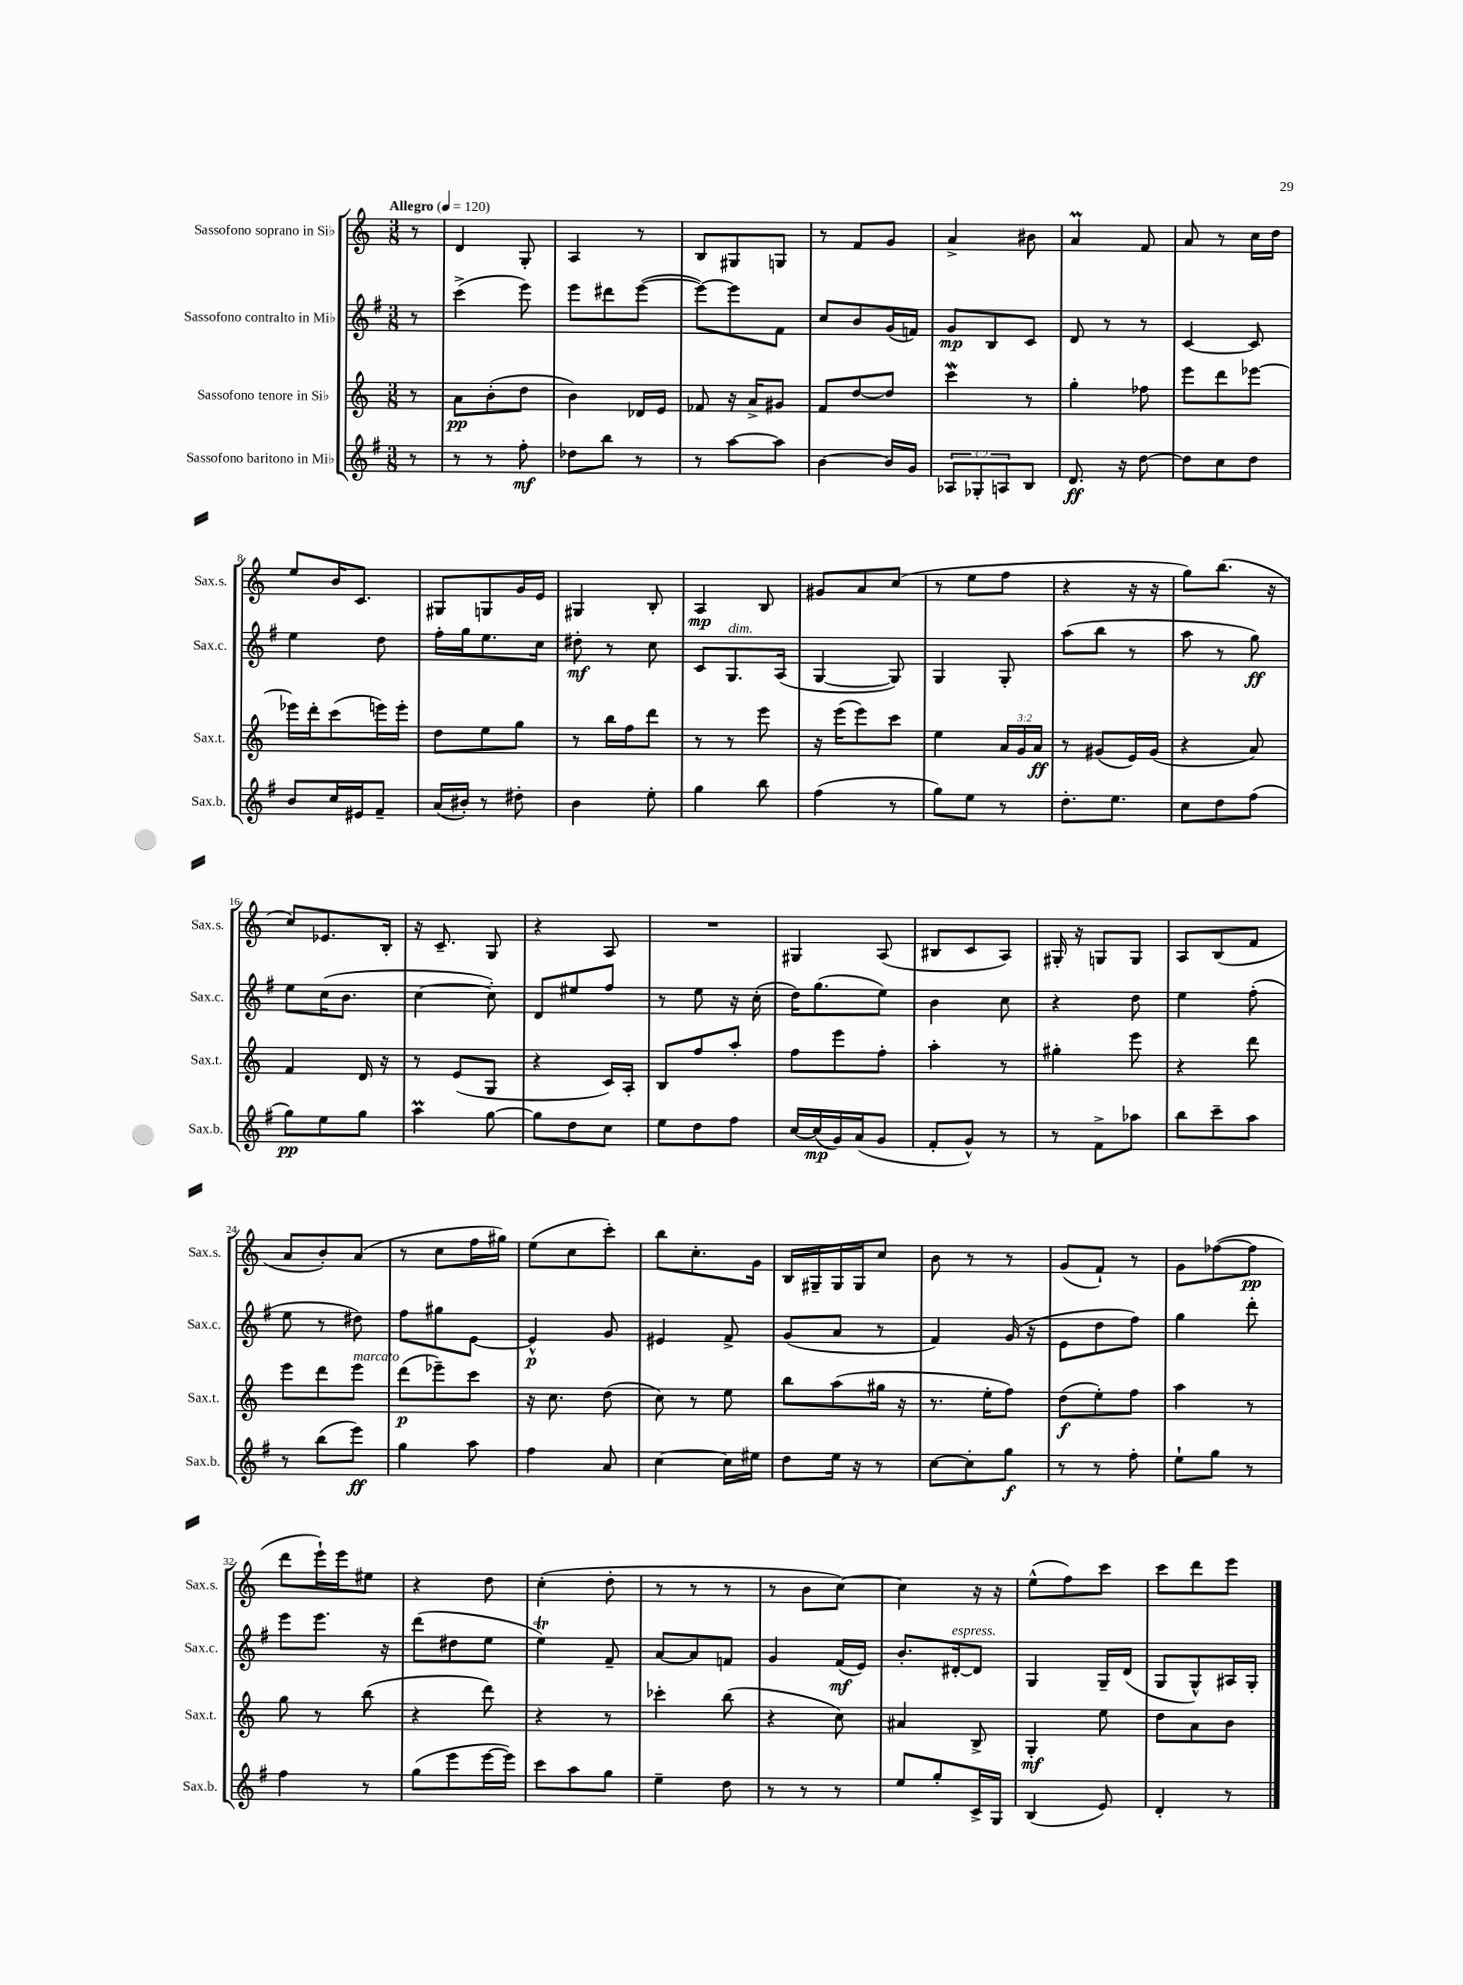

**kern	**dynam	**kern	**dynam	**kern	**dynam	**kern	**dynam
*part4	*part4	*part3	*part3	*part2	*part2	*part1	*part1
*staff4	*staff4	*staff3	*staff3	*staff2	*staff2	*staff1	*staff1
*I"Sassofono baritono in Mi♭	*	*I"Sassofono tenore in Si♭	*	*I"Sassofono contralto in Mi♭	*	*I"Sassofono soprano in Si♭	*
*I'Sax.b.	*	*I'Sax.t.	*	*I'Sax.c.	*	*I'Sax.s.	*
*clefG2	*	*clefG2	*	*clefG2	*	*clefG2	*
*k[f#]	*	*k[]	*	*k[f#]	*	*k[]	*
*M3/8	*	*M3/8	*	*M3/8	*	*M3/8	*
*MM120	*	*MM120	*	*MM120	*	*MM120	*
=	=	=	=	=	=	=	=
!	!	!	!	!	!	!LO:TX:a:B:t=Allegro	!
8r	.	8r	.	8r	.	8r	.
=1	=1	=1	=1	=1	=1	=1	=1
8r	.	8a\L	pp	(4ccc^\	.	4d/	.
8r	.	(8b'\	.	.	.	.	.
8ff#'\	mf	8dd\J	.	8eee\)	.	8G'/	.
=2	=2	=2	=2	=2	=2	=2	=2
8dd-X\L	.	4b\)	.	8eee\L	.	4A/	.
8bb\J	.	.	.	8ddd#X\	.	.	.
8r	.	16d-X/LL	.	([8eee\J	.	8r	.
.	.	16e/JJ	.	.	.	.	.
=3	=3	=3	=3	=3	=3	=3	=3
8r	.	8f-X/	.	8eee\L_)	.	8B/L	.
[8aa\L	.	16r	.	8eee\]	.	8G#X/	.
.	.	16a^/KL	.	.	.	.	.
8aa\J]	.	8g#X/J	.	8f#\J	.	8Gn/J	.
=4	=4	=4	=4	=4	=4	=4	=4
[4b\	.	8f/L	.	8cc/L	.	8r	.
.	.	[8dd/	.	8b/	.	8f/L	.
16b/LL]	.	8dd/J]	.	(16g/L	.	8g/J	.
16g/JJ	.	.	.	16fn/JJ)	.	.	.
=5	=5	=5	=5	=5	=5	=5	=5
12A-X/L	.	4cccw\	.	8g/L	mp	4a^/	.
12G-X'/	.	.	.	.	.	.	.
.	.	.	.	8B/	.	.	.
12An/	.	.	.	.	.	.	.
8B/J	.	8r	.	8c/J	.	8b#X\	.
=6	=6	=6	=6	=6	=6	=6	=6
8.d/	ff	4gg'\	.	8d/	.	4aM/	.
.	.	.	.	8r	.	.	.
16r	.	.	.	.	.	.	.
[8dd\	.	8ff-X\	.	8r	.	8f/	.
=7	=7	=7	=7	=7	=7	=7	=7
8dd\L]	.	8eee\L	.	[4c/	.	8a/	.
8cc\	.	8ddd\	.	.	.	8r	.
8dd\J	.	[8eee-X\J	.	8c/]	.	16cc\LL	.
.	.	.	.	.	.	16dd\JJ	.
!!LO:LB:g=z
=8	=8	=8	=8	=8	=8	=8	=8
8b/L	.	16eee-X\LL]	.	4ee\	.	8ee/L	.
.	.	16ddd'\J	.	.	.	.	.
16cc/L	.	(8ccc\	.	.	.	16b/K	.
16e#X/J	.	.	.	.	.	8.c/J	.
8f#~/J	.	16eeen\L)	.	8dd\	.	.	.
.	.	16eee'\JJ	.	.	.	.	.
=9	=9	=9	=9	=9	=9	=9	=9
(16a/LL	.	8dd\L	.	16ff#'\LL	.	8G#X/L	.
16b#X'/JJ)	.	.	.	16gg\J	.	.	.
8r	.	8ee\	.	8.ee\	.	8Gn/	.
8dd#X'\	.	8gg\J	.	.	.	16g/L	.
.	.	.	.	16cc\Jk	.	16e/JJ	.
=10	=10	=10	=10	=10	=10	=10	=10
4b\	.	8r	.	8dd#X'\	mf	4G#X/	.
.	.	16bb\LL	.	8r	.	.	.
.	.	16ff\J	.	.	.	.	.
8ee'\	.	8ddd\J	.	8cc\	.	8B'/	.
=11	=11	=11	=11	=11	=11	=11	=11
4gg\	.	8r	.	8c/L	.	4A/	mp
!	!	!	!	!LO:TX:a:i:t=dim.	!	!	!
.	.	8r	.	8.G/	.	.	.
8bb\	.	8eee\	.	.	.	8B/	.
.	.	.	.	(16A/Jk	.	.	.
=12	=12	=12	=12	=12	=12	=12	=12
(4ff#\	.	16r	.	[4G/	.	8g#X/L	.
.	.	(16eee\KL	.	.	.	.	.
.	.	8eee\)	.	.	.	8a/	.
8r	.	8ccc\J	.	8G/])	.	(8cc/J	.
=13	=13	=13	=13	=13	=13	=13	=13
8gg\L)	.	4ee\	.	4G/	.	8r	.
8ee\J	.	.	.	.	.	8ee\L	.
8r	.	24a/LL	.	8G'/	.	8ff\J	.
.	.	24g/	.	.	.	.	.
.	.	24a/JJ	ff	.	.	.	.
=14	=14	=14	=14	=14	=14	=14	=14
8.dd'\L	.	8r	.	(8aa\L	.	4r	.
.	.	(8g#X/L	.	8bb\J	.	.	.
8.ee\J	.	.	.	.	.	.	.
.	.	16e/L)	.	8r	.	16r	.
.	.	(16g#/JJ	.	.	.	16r	.
=15	=15	=15	=15	=15	=15	=15	=15
8cc\L	.	4r	.	8aa\	.	8gg\L)	.
8dd\	.	.	.	8r	.	(8.bb\J	.
(8ff#\J	.	8a/)	.	8gg\)	ff	.	.
.	.	.	.	.	.	16r	.
!!LO:LB:g=z
=16	=16	=16	=16	=16	=16	=16	=16
8gg\L)	pp	4f/	.	8ee\L	.	8cc/L)	.
8ee\	.	.	.	(16cc\K	.	8.e-X/	.
.	.	.	.	8.b\J	.	.	.
8gg\J	.	16d/	.	.	.	.	.
.	.	16r	.	.	.	16B'/Jk	.
=17	=17	=17	=17	=17	=17	=17	=17
4aaM\	.	8r	.	[4cc\	.	16r	.
.	.	.	.	.	.	8.c~/	.
.	.	(8e/L	.	.	.	.	.
[8gg\	.	8G/J	.	8cc'\])	.	8G/	.
=18	=18	=18	=18	=18	=18	=18	=18
8gg\L]	.	4r	.	8d/L	.	4r	.
8dd\	.	.	.	8ee#X/	.	.	.
8cc\J	.	16c/LL)	.	8ff#/J	.	8A/	.
.	.	16A'/JJ	.	.	.	.	.
=19	=19	=19	=19	=19	=19	=19	=19
8ee\L	.	8B/L	.	8r	.	4.r	.
8dd\	.	8ff/	.	8ee\	.	.	.
8ff#\J	.	8aa'/J	.	16r	.	.	.
.	.	.	.	(16cc'\	.	.	.
=20	=20	=20	=20	=20	=20	=20	=20
[16cc/LL	.	8ff\L	.	16dd\KL)	.	4G#X/	.
(16cc/]	mp	.	.	(8.gg\	.	.	.
16g/)	.	8eee\	.	.	.	.	.
(16a/J	.	.	.	.	.	.	.
8g/J	.	8ff'\J	.	8ee\J)	.	(8A/	.
=21	=21	=21	=21	=21	=21	=21	=21
8f#'/L	.	4aa'\	.	4b\	.	8B#X/L	.
8g^^/J)	.	.	.	.	.	8c/	.
8r	.	8r	.	8cc\	.	8A/J)	.
=22	=22	=22	=22	=22	=22	=22	=22
8r	.	4gg#X'\	.	4r	.	16G#X'/	.
.	.	.	.	.	.	16r	.
8f#^\L	.	.	.	.	.	8Gn/L	.
8aa-X\J	.	8eee\	.	8dd\	.	8G/J	.
=23	=23	=23	=23	=23	=23	=23	=23
8bb\L	.	4r	.	4ee\	.	8A/L	.
8ccc~\	.	.	.	.	.	(8B/	.
8aa\J	.	8ddd\	.	(8ff#'\	.	8f/J	.
!!LO:LB:g=z
=24	=24	=24	=24	=24	=24	=24	=24
8r	.	8eee\L	.	8ee\	.	8a/L	.
(8bb\L	.	8ddd\	.	8r	.	8b'/)	.
!	!	!LO:TX:a:i:t=marcato	!	!	!	!	!
8eee\J)	ff	8eee\J	.	8dd#X\)	.	(8a/J	.
=25	=25	=25	=25	=25	=25	=25	=25
4gg\	.	(8ddd\L	p	8ff#\L	.	8r	.
.	.	8eee-X~\)	.	8gg#X\	.	8cc\L	.
8aa\	.	8ccc\J	.	[8e\J	.	16ff\L	.
.	.	.	.	.	.	16gg#X\JJ)	.
=26	=26	=26	=26	=26	=26	=26	=26
4ff#\	.	16r	.	4e^^/]	p	(8ee\L	.
.	.	8.cc\	.	.	.	.	.
.	.	.	.	.	.	8cc\	.
8a/	.	(8dd\	.	8g/	.	8ccc'\J)	.
=27	=27	=27	=27	=27	=27	=27	=27
[4cc\	.	8cc\)	.	4e#X/	.	8bb\L	.
.	.	8r	.	.	.	8.cc'\	.
16cc\LL]	.	8ee\	.	8f#^/	.	.	.
16ee#X\JJ	.	.	.	.	.	16g\Jk	.
=28	=28	=28	=28	=28	=28	=28	=28
8dd\L	.	8bb\L	.	(8g/L	.	16B/LL	.
.	.	.	.	.	.	16G#X~/	.
16ee\Jk	.	(8aa\	.	8a/J	.	16G#/	.
16r	.	.	.	.	.	16G#/J	.
8r	.	16gg#X\Jk	.	8r	.	8cc/J	.
.	.	16r	.	.	.	.	.
=29	=29	=29	=29	=29	=29	=29	=29
[8cc\L	.	8.r	.	4f#/)	.	8b\	.
8cc'\]	.	.	.	.	.	8r	.
.	.	16ee'\KL	.	.	.	.	.
8gg\J	f	8ff\J)	.	(16g/	.	8r	.
.	.	.	.	16r	.	.	.
=30	=30	=30	=30	=30	=30	=30	=30
8r	.	(8dd\L	f	8e\L	.	(8g/L	.
8r	.	8ee'\)	.	8dd\	.	8f`/J)	.
8ff#'\	.	8ff\J	.	8ff#\J)	.	8r	.
=31	=31	=31	=31	=31	=31	=31	=31
8ee`\L	.	4aa\	.	4gg\	.	8g\L	.
8gg\J	.	.	.	.	.	([8ff-X\	.
8r	.	8r	.	8ddd'\	.	8ff-\J]	pp
!!LO:LB:g=z
=32	=32	=32	=32	=32	=32	=32	=32
4ff#\	.	8gg\	.	8eee\L	.	8ddd\L	.
.	.	8r	.	8.eee\J	.	16eee`\L)	.
.	.	.	.	.	.	16eee\J	.
8r	.	(8bb\	.	.	.	8ee#X\J	.
.	.	.	.	16r	.	.	.
=33	=33	=33	=33	=33	=33	=33	=33
(8gg\L	.	4r	.	(8ddd\L	.	4r	.
8eee\	.	.	.	8dd#X\	.	.	.
[16eee\L	.	8ddd\)	.	8ee\J	.	8dd\	.
16eee\JJ])	.	.	.	.	.	.	.
=34	=34	=34	=34	=34	=34	=34	=34
8ccc\L	.	4r	.	4eeT\)	.	(4cc'\	.
8aa\	.	.	.	.	.	.	.
8gg\J	.	8r	.	8f#~/	.	8dd'\	.
=35	=35	=35	=35	=35	=35	=35	=35
4ee~\	.	4ccc-X'\	.	[8a/L	.	8r	.
.	.	.	.	8a/]	.	8r	.
8dd\	.	(8bb\	.	8fn/J	.	8r	.
=36	=36	=36	=36	=36	=36	=36	=36
8r	.	4r	.	4g/	.	8r	.
8r	.	.	.	.	.	8b\L	.
8r	.	8cc\)	.	(16f#/LL	mf	[8cc\J)	.
.	.	.	.	16e/JJ)	.	.	.
=37	=37	=37	=37	=37	=37	=37	=37
8ee/L	.	4a#X/	.	8.b'/L	.	4cc\]	.
8gg'/	.	.	.	.	.	.	.
!	!	!	!	!LO:TX:a:i:t=espress.	!	!	!
.	.	.	.	[16d#X'/k	.	.	.
16c^/L	.	8B^/	.	8d#/J]	.	16r	.
16G/JJ	.	.	.	.	.	16r	.
=38	=38	=38	=38	=38	=38	=38	=38
(4B/	.	4G'/	mf	4G/	.	(8ee^^\L	.
.	.	.	.	.	.	8ff\)	.
8e/)	.	8ee\	.	16G~/LL	.	8ccc\J	.
.	.	.	.	(16d/JJ	.	.	.
=39	=39	=39	=39	=39	=39	=39	=39
4d'/	.	8dd\L	.	8G/L	.	8ccc\L	.
.	.	8a\	.	8G^^/)	.	8ddd\	.
8r	.	8b\J	.	16A#X/L	.	8eee\J	.
.	.	.	.	16G'/JJ	.	.	.
==	==	==	==	==	==	==	==
*-	*-	*-	*-	*-	*-	*-	*-
